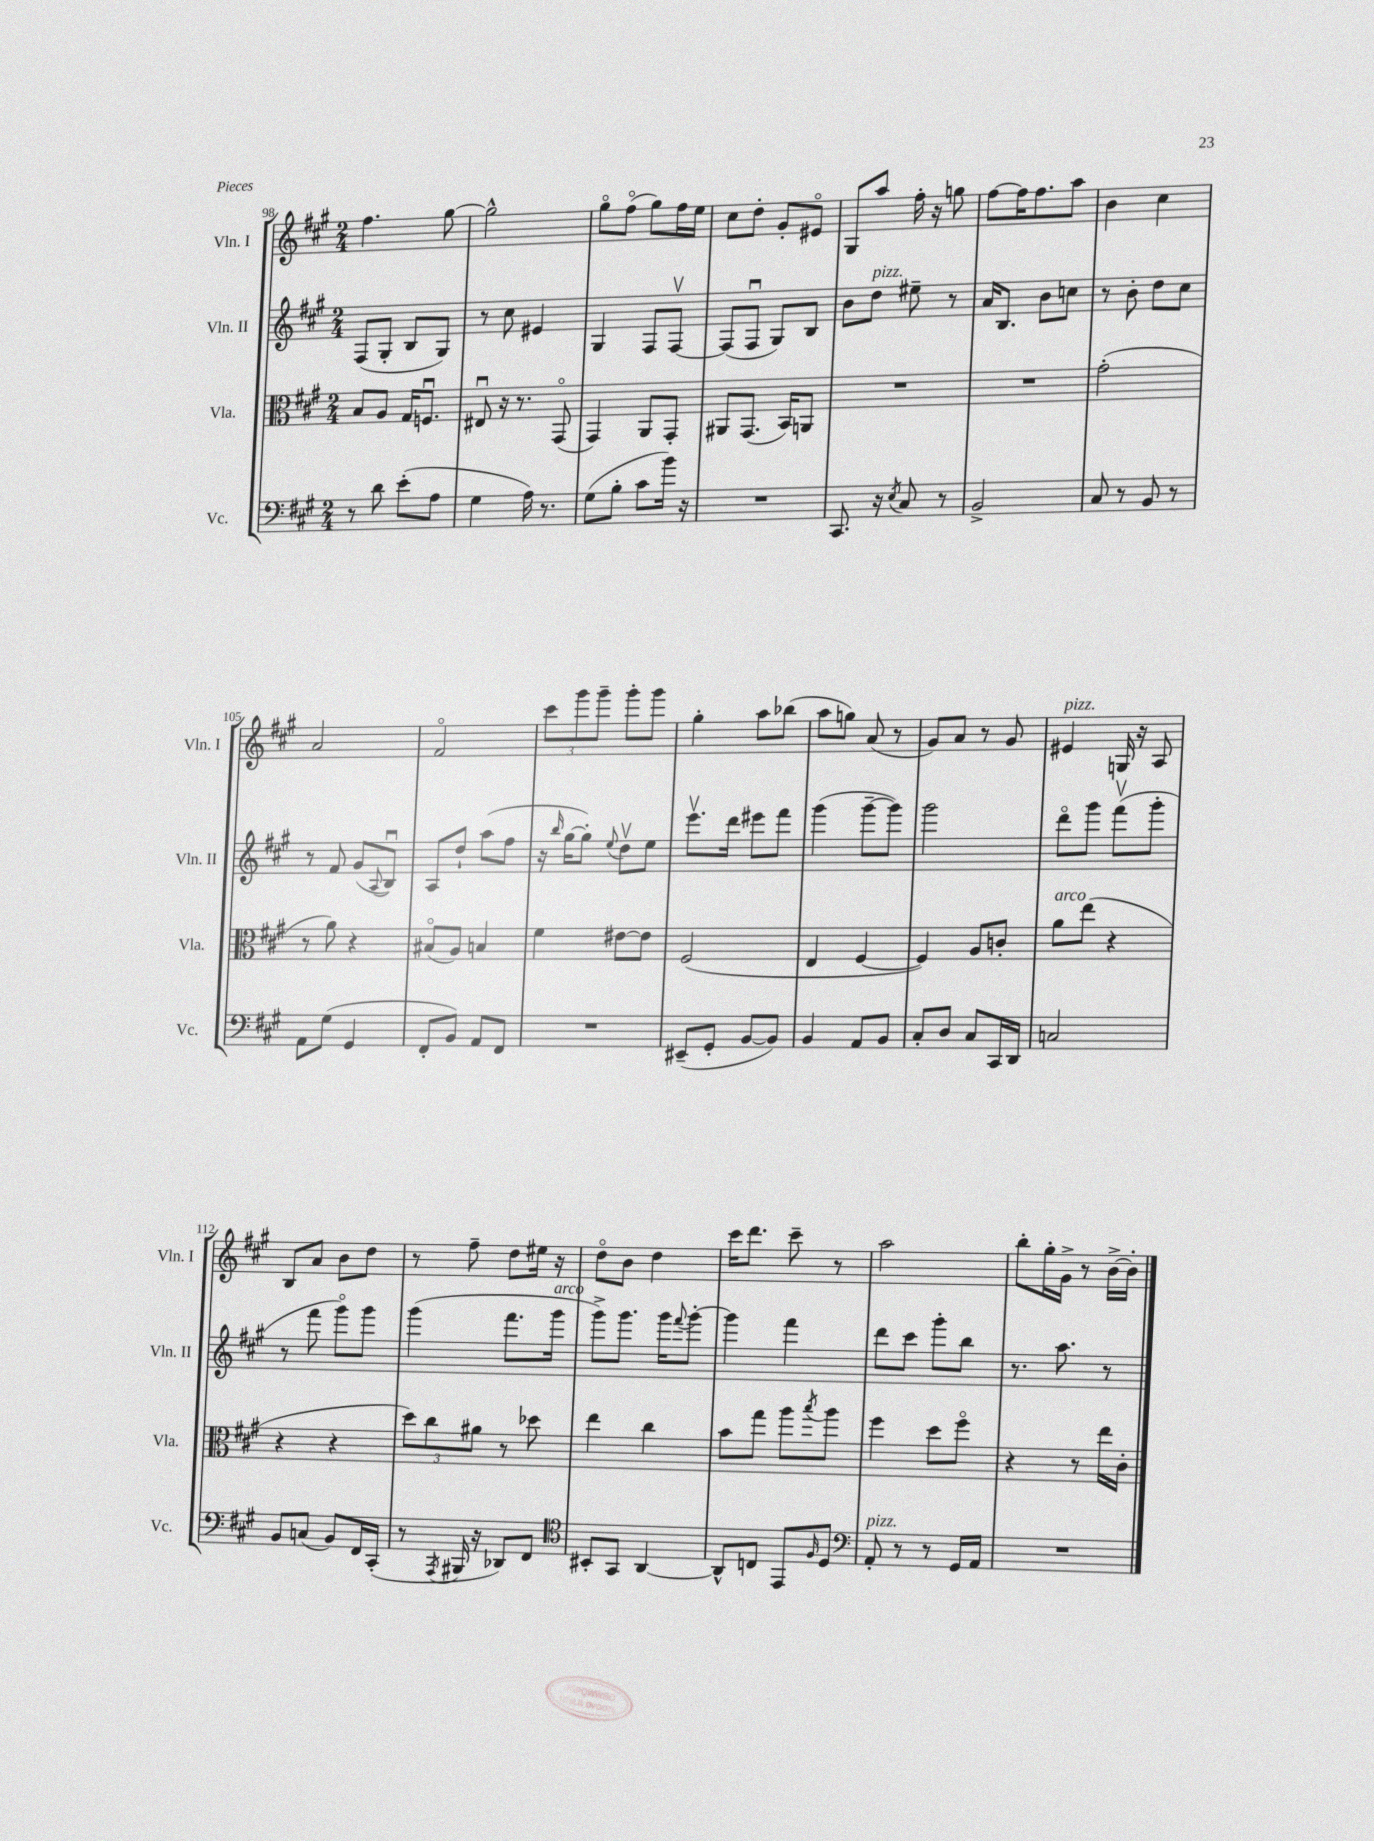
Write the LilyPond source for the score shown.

<<
\new StaffGroup <<
\new Staff = "s0" \with { instrumentName = "Vln. I" shortInstrumentName = "Vln. I" } {
    \clef treble \key a \major \numericTimeSignature \time 2/4
    fis''4. gis''8~ |
    gis''2-^ |
    gis''8\flageolet fis''8\flageolet( gis''8) fis''16 e''16 |
    cis''8 d''8-. gis'8-. eis'8\flageolet |
    gis8 a''8 fis''16-. r16 g''8 |
    fis''8~ fis''16 fis''8. a''8 |
    b'4 cis''4 |
    a'2 |
    fis'2\flageolet |
    \tuplet 3/2 { cis'''8 gis'''8 gis'''8-- } gis'''8-. gis'''8 |
    gis''4-. a''8 bes''8( |
    a''8 g''8) a'8( r8 |
    gis'8) a'8 r8 gis'8 |
    eis'4^\markup { \italic "pizz." } g16 r16 a8 |
    b8 a'8 b'8 d''8 |
    r8 fis''8-- d''8 eis''16 r16 |
    d''8\flageolet b'8 d''4 |
    cis'''16 d'''8. cis'''8-- r8 |
    a''2 |
    b''8-. gis''16-. gis'16-> r8 b'16~-> b'16-. \bar "|." |
}
\new Staff = "s1" \with { instrumentName = "Vln. II" shortInstrumentName = "Vln. II" } {
    \clef treble \key a \major \numericTimeSignature \time 2/4
    fis8( gis8-. b8 gis8) |
    r8 cis''8 eis'4 |
    gis4 fis8 fis8~\upbow |
    fis8( fis8\downbow gis8) b8 |
    b'8 d''8^\markup { \italic "pizz." } eis''8-- r8 |
    a'16 b8. b'8 c''8 |
    r8 b'8-. d''8 cis''8 |
    r8 fis'8 gis'8( \appoggiatura { a8 } b8\downbow) |
    a8 d''8-! a''8( fis''8 |
    r16 \grace { b''16 } gis''16~ gis''8-.) \appoggiatura { e''8 } d''8\upbow e''8 |
    e'''8.\upbow d'''16 eis'''8 fis'''8 |
    gis'''4( gis'''8~-- gis'''8) |
    gis'''2 |
    d'''8\flageolet gis'''8 fis'''8\upbow( gis'''8-. |
    r8 fis'''8 gis'''8\flageolet) gis'''8 |
    gis'''4( fis'''8. gis'''16^\markup { \italic "arco" } |
    gis'''8->) gis'''8. gis'''16 \appoggiatura { fis'''8 } gis'''8~-. |
    gis'''4 fis'''4 |
    d'''8 cis'''8 gis'''8-. b''8 |
    r8. a''8. r8 \bar "|." |
}
\new Staff = "s2" \with { instrumentName = "Vla." shortInstrumentName = "Vla." } {
    \clef alto \key a \major \numericTimeSignature \time 2/4
    b8 a8 gis16 f8.\downbow |
    eis8\downbow r16 r8. gis,8\flageolet( |
    gis,4) a,8 gis,8-. |
    ais,8 gis,8.( b,16) a,8 |
    R2 |
    R2 |
    gis'2-.( |
    r8 a'8) r4 |
    bis8\flageolet( a8) b4 |
    fis'4 eis'8~ eis'8 |
    fis2( |
    e4 fis4~ |
    fis4) a8 c'8-. |
    a'8^\markup { \italic "arco" } e''8( r4 |
    r4 r4 |
    \tuplet 3/2 { d''8) cis''8 ais'8 } r8 des''8 |
    e''4 cis''4 |
    b'8 gis''8 a''8 \acciaccatura { b''8 } a''8 |
    fis''4 d''8 fis''8\flageolet |
    r4 r8 e''16 cis'16-. \bar "|." |
}
\new Staff = "s3" \with { instrumentName = "Vc." shortInstrumentName = "Vc." } {
    \clef bass \key a \major \numericTimeSignature \time 2/4
    r8 d'8 e'8-.( a8 |
    gis4 a16) r8. |
    gis8( b8-. cis'8 b'16) r16 |
    R2 |
    cis,8. r16 \acciaccatura { e8 } cis8 r8 |
    b,2-> |
    cis8 r8 b,8 r8 |
    a,8 gis8( gis,4 |
    fis,8-. b,8) a,8 fis,8 |
    R2 |
    eis,8--( gis,8-. b,8~ b,8) |
    b,4 a,8 b,8 |
    cis8-. d8 cis8 cis,16 d,16 |
    c2 |
    b,8 c8( b,8) fis,16 cis,16-.( |
    r8 \acciaccatura { a,,8 } bis,,16 r16 des,8) fis,8 |
    \clef tenor bis,8-. gis,8 a,4~ |
    a,8-^ c8 e,8 \grace { fis16 } d8 |
    \clef bass a,8-.^\markup { \italic "pizz." } r8 r8 gis,16 a,16 |
    R2 \bar "|." |
}
>>
>>
\layout { \context { \Score currentBarNumber = #98 } }
